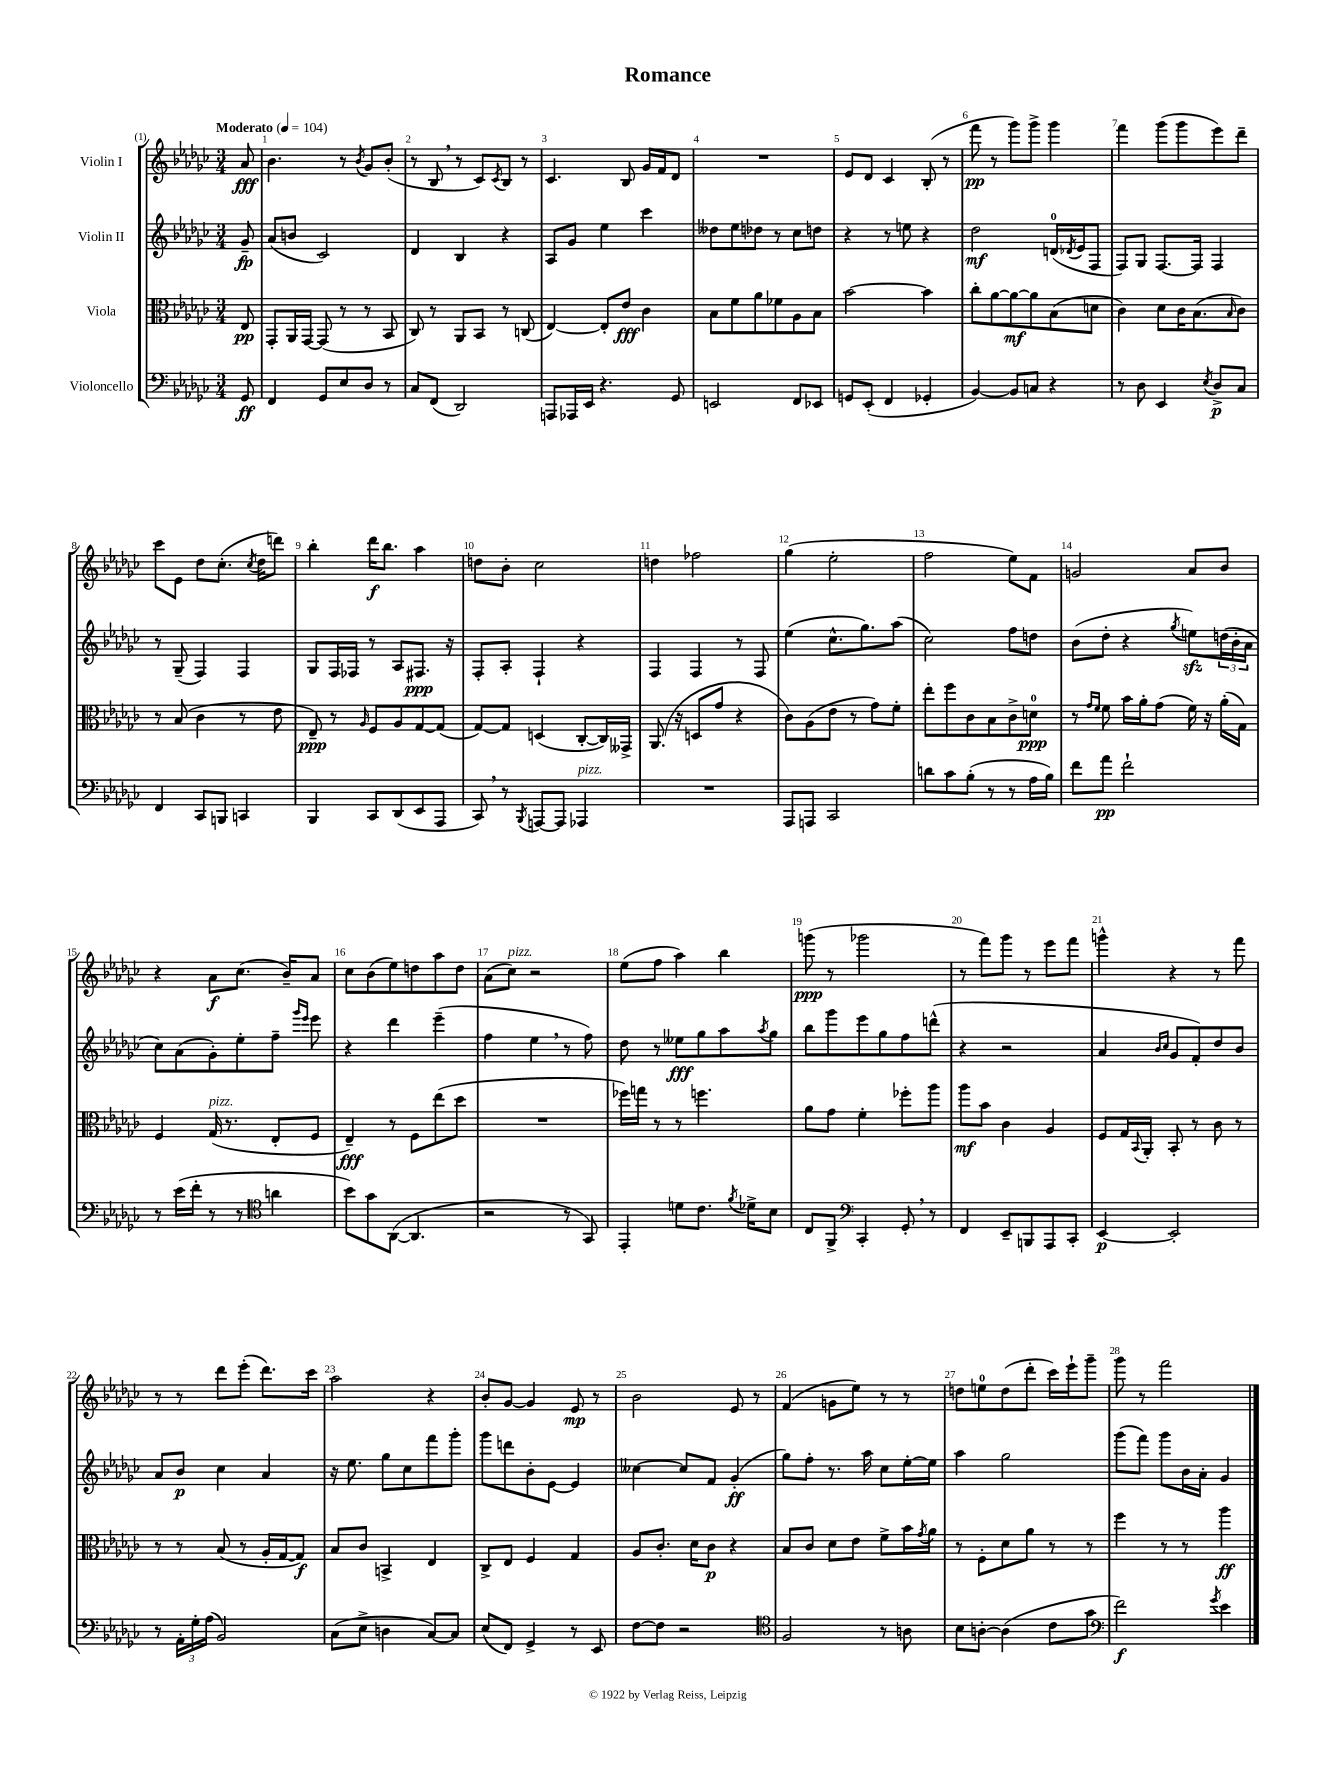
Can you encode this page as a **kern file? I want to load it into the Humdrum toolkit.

**kern	**dynam	**kern	**dynam	**kern	**dynam	**kern	**dynam
*part4	*part4	*part3	*part3	*part2	*part2	*part1	*part1
*staff4	*staff4	*staff3	*staff3	*staff2	*staff2	*staff1	*staff1
*I"Violoncello	*	*I"Viola	*	*I"Violin II	*	*I"Violin I	*
*clefF4	*	*clefC3	*	*clefG2	*	*clefG2	*
*k[b-e-a-d-g-c-]	*	*k[b-e-a-d-g-c-]	*	*k[b-e-a-d-g-c-]	*	*k[b-e-a-d-g-c-]	*
*M3/4	*	*M3/4	*	*M3/4	*	*M3/4	*
*MM104	*	*MM104	*	*MM104	*	*MM104	*
=	=	=	=	=	=	=	=
!	!	!	!	!	!	!LO:TX:a:B:t=Moderato	!
8GG-/	ff	8E-/	pp	8g-~/	fp	8a-/	fff
=1	=1	=1	=1	=1	=1	=1	=1
4FF/	.	8GG-'/L	.	(8a-/L	.	4.b-\	.
.	.	16AA-/L	.	8bn/J	.	.	.
.	.	[16GG-/JJ	.	.	.	.	.
8GG-/L	.	(8GG-/]	.	2c-/)	.	.	.
8E-/	.	8r	.	.	.	8r	.
.	.	.	.	.	.	8qb-/	.
8D-/J	.	8r	.	.	.	8g-/L	.
8r	.	8BB-/	.	.	.	(8b-'/J	.
=2	=2	=2	=2	=2	=2	=2	=2
8C-/L	.	8C-/)	.	4d-/	.	8r	.
(8FF/J	.	8r	.	.	.	8B-,/	.
2DD-/)	.	8AA-/L	.	4B-/	.	8r	.
.	.	8BB-/J	.	.	.	8c-/L)	.
.	.	.	.	.	.	8qc-/	.
.	.	8r	.	4r	.	8B-/J	.
.	.	(8Cn/	.	.	.	8r	.
=3	=3	=3	=3	=3	=3	=3	=3
8AAAn/L	.	[4E-/)	.	8A-/L	.	4.c-/	.
16AAA-X/L	.	.	.	8g-/J	.	.	.
16EE-/JJ	.	.	.	.	.	.	.
4.r	.	8E-'/L]	.	4ee-\	.	.	.
.	.	8e-/J	fff	.	.	8B-/	.
.	.	4c-\	.	4ccc-\	.	16g-/LL	.
.	.	.	.	.	.	16f/J	.
8GG-/	.	.	.	.	.	8d-/J	.
=4	=4	=4	=4	=4	=4	=4	=4
2EEn/	.	8B-\L	.	8dd--X\L	.	2.r	.
.	.	8f\	.	8ee-\	.	.	.
.	.	8a-\	.	8dd-X\J	.	.	.
.	.	8f-X\	.	8r	.	.	.
8FF/L	.	8A-\	.	8cc-\L	.	.	.
8EE-X/J	.	8B-\J	.	8ddn\J	.	.	.
=5	=5	=5	=5	=5	=5	=5	=5
8GGn/L	.	[2b-\	.	4r	.	8e-/L	.
(8EE-'/J	.	.	.	.	.	8d-/J	.
4FF/	.	.	.	8r	.	4c-/	.
.	.	.	.	8een\	.	.	.
4GG-X'/	.	4b-\]	.	4r	.	(8B-'/	.
.	.	.	.	.	.	8r	.
=6	=6	=6	=6	=6	=6	=6	=6
[4BB-/)	.	8cc-'\L	.	2dd-\	mf	8fff\	pp
.	.	[8a-\	.	.	.	8r	.
8BB-/L]	.	8a-\_	mf	.	.	8ggg-\L)	.
8Cn/J	.	8a-\]	.	.	.	8ggg-^\J	.
4r	.	(8B-\	.	(16dn/LL	.	4ggg-\	.
.	.	.	.	8qd-X/	.	.	.
.	.	.	.	16e-/J	.	.	.
.	.	8dn\J	.	8F/J	.	.	.
=7	=7	=7	=7	=7	=7	=7	=7
8r	.	4c-\)	.	8F/L)	.	4fff\	.
8D-\	.	.	.	8G-/J	.	.	.
4EE-/	.	8d-\L	.	[8.F/L	.	(8ggg-\L	.
.	.	16c-\K	.	.	.	8ggg-\	.
.	.	(8.B-\	.	16F/Jk]	.	.	.
8qE-/	.	.	.	.	.	.	.
8D-^/L	p	.	.	4F/	.	8eee-\)	.
.	.	16qqB-/	.	.	.	.	.
8C-/J	.	8c-\J)	.	.	.	8ddd-~\J	.
!!LO:LB:g=z
=8	=8	=8	=8	=8	=8	=8	=8
4FF/	.	8r	.	8r	.	8ccc-\L	.
.	.	(8B-/	.	(8G-~/	.	8e-\J	.
8CC-/L	.	4c-\	.	4F/)	.	8dd-\L	.
8BBBn/J	.	.	.	.	.	(8.cc-'\J	.
4CCn/	.	8r	.	4F/	.	.	.
.	.	.	.	.	.	8qcc-/	.
.	.	.	.	.	.	16dd-\KL	.
.	.	8e-\	.	.	.	8dddn\J)	.
=9	=9	=9	=9	=9	=9	=9	=9
4BBB-/	.	8E-~/)	ppp	8G-/L	.	4bb-'\	.
.	.	8r	.	16F/L	.	.	.
.	.	.	.	16F-X/JJ	.	.	.
.	.	16qqA-/	.	.	.	.	.
8CC-/L	.	8F/L	.	8r	.	16ddd-\KL	f
.	.	.	.	.	.	8.bb-\J	.
(8DD-/	.	8A-/	.	8A-/L	.	.	.
8EE-/	.	[8G-/	.	8.F#X/J	ppp	4aa-\	.
8AAA-/J	.	(8G-/J]	.	.	.	.	.
.	.	.	.	16r	.	.	.
=10	=10	=10	=10	=10	=10	=10	=10
8CC-,/)	.	[8G-/L)	.	8F'/L	.	8ddn\L	.
8r	.	8G-/J]	.	8A-'/J	.	8b-'\J	.
8qBBB-/	.	.	.	.	.	.	.
[8AAAn/L	.	(4Dn/	.	4F`/	.	2cc-\	.
8AAA/J]	.	.	.	.	.	.	.
!LO:TX:a:i:t=pizz.	!	!	!	!	!	!	!
4AAA-X/	.	[8C-'/L	.	4r	.	.	.
.	.	16C-/L])	.	.	.	.	.
.	.	16GG--X^/JJ	.	.	.	.	.
=11	=11	=11	=11	=11	=11	=11	=11
2.r	.	(8.AA-/	.	4F/	.	4ddn\	.
.	.	16r	.	.	.	.	.
.	.	8Dn/L	.	4F/	.	2ff-X\	.
.	.	8g-/J	.	.	.	.	.
.	.	4r	.	8r	.	.	.
.	.	.	.	8F/	.	.	.
=12	=12	=12	=12	=12	=12	=12	=12
8AAA-/L	.	8c-\L)	.	(4ee-\	.	(4gg-\	.
8AAAn/J	.	(8A-\	.	.	.	.	.
2CC-/	.	8e-\J	.	8.cc-^^\L	.	2ee-'\	.
.	.	8r	.	.	.	.	.
.	.	.	.	8.gg-\)	.	.	.
.	.	8g-\L)	.	.	.	.	.
.	.	8f'\J	.	(8aa-\J	.	.	.
=13	=13	=13	=13	=13	=13	=13	=13
8dn\L	.	8ee-'\L	.	2cc-\)	.	2ff\	.
8c-\	.	8ff\	.	.	.	.	.
(8B-'\J	.	8c-\	.	.	.	.	.
8r	.	8B-\	.	.	.	.	.
8r	.	8c-^\	.	8ff\L	.	8ee-\L)	.
16A-\LL	.	8dn\J	ppp	8ddn\J	.	8f\J	.
16B-\JJ)	.	.	.	.	.	.	.
=14	=14	=14	=14	=14	=14	=14	=14
8f\L	.	8r	.	(8b-\L	.	2gn/	.
.	.	16qqg-/LL	.	.	.	.	.
.	.	16qqf/JJ	.	.	.	.	.
8a-\J	pp	8f\	.	8dd-'\J	.	.	.
2f`\	.	16b-\LL	.	4r	.	.	.
.	.	16a-'\J	.	.	.	.	.
.	.	(8g-\J	.	.	.	.	.
.	.	.	.	8qgg-/	.	.	.
.	.	16f\)	.	8eenzz\L)	.	8a-/L	.
.	.	16r	.	.	.	.	.
.	.	(16a-'\LL	.	(24ddn\L	.	8b-/J	.
.	.	.	.	24b-'\	.	.	.
.	.	16G-\JJ)	.	.	.	.	.
.	.	.	.	24a-\JJ	.	.	.
!!LO:LB:g=z
=15	=15	=15	=15	=15	=15	=15	=15
8r	.	4F/	.	8cc-\L)	.	4r	.
(16e-\LL	.	.	.	(8a-\	.	.	.
16f'\JJ	.	.	.	.	.	.	.
!	!	!LO:TX:a:i:t=pizz.	!	!	!	!	!
8r	.	(16G-/	.	8g-'\)	.	8a-\L	f
.	.	8.r	.	.	.	.	.
8r	.	.	.	8ee-'\	.	(8.cc-\J	.
*clefC4	*	*	*	*	*	*	*
4an\	.	8E-'/L	.	8ff~\J	.	.	.
.	.	.	.	.	.	16b-~/KL)	.
.	.	.	.	16qqggg-/LL	.	.	.
.	.	.	.	16qqeee-/JJ	.	.	.
.	.	8F/J	.	8eee-\	.	8a-/J	.
=16	=16	=16	=16	=16	=16	=16	=16
8b-\L)	.	4E-~/)	fff	4r	.	8cc-\L	.
8g-\	.	.	.	.	.	(8b-\	.
([8AA-\J	.	8r	.	4ddd-\	.	8ee-\)	.
4.AA-/]	.	8F\L	.	.	.	8ddn\	.
.	.	(8ee-\	.	(4eee-~\	.	8aa-\	.
.	.	8dd-\J	.	.	.	8dd\J	.
=17	=17	=17	=17	=17	=17	=17	=17
2r	.	2.r	.	4ff\	.	(8a-\L	.
!	!	!	!	!	!	!LO:TX:a:i:t=pizz.	!
.	.	.	.	.	.	8cc-\J)	.
.	.	.	.	4ee-,\	.	2r	.
8r	.	.	.	8r	.	.	.
8GG-/)	.	.	.	8ff\)	.	.	.
=18	=18	=18	=18	=18	=18	=18	=18
4EE-'/	.	16ff-X\LL)	.	8dd-\	.	(8ee-\L	.
.	.	16ggn\JJ	.	.	.	.	.
.	.	8r	.	8r	.	8ff\J	.
8dn\L	.	8r	.	8ee--X\L	fff	4aa-\)	.
8.c-\J	.	4.ffn\	.	8gg-\	.	.	.
.	.	.	.	8aa-\	.	4bb-\	.
8qf/	.	.	.	.	.	.	.
16d-X^\KL	.	.	.	.	.	.	.
.	.	.	.	8qaa-/	.	.	.
8B-\J	.	.	.	8gg-\J	.	.	.
=19	=19	=19	=19	=19	=19	=19	=19
8C-/L	.	8a-\L	.	8bb-\L	.	(8gggn\	ppp
8FF^/J	.	8g-\J	.	8ggg-\	.	8r	.
*clefF4	*	*	*	*	*	*	*
4CC-'/	.	4f'\	.	8eee-\	.	2ggg-X\	.
.	.	.	.	8gg-\	.	.	.
8GG-',/	.	8ff-X'\L	.	8ff\	.	.	.
8r	.	8aa-\J	.	(8dddn^^\J	.	.	.
=20	=20	=20	=20	=20	=20	=20	=20
4FF/	.	8aa-\L	mf	4r	.	8r	.
.	.	8b-\J	.	.	.	8fff\L)	.
8EE-~/L	.	4c-\	.	2r	.	8ggg-\J	.
8BBBn/	.	.	.	.	.	8r	.
8AAA-/	.	4A-/	.	.	.	8eee-\L	.
8CC-'/J	.	.	.	.	.	8fff\J	.
=21	=21	=21	=21	=21	=21	=21	=21
[4EE-/	p	8F/L	.	4a-/	.	4gggn^^\	.
.	.	16G-/L	.	.	.	.	.
.	.	8qqBB-/	.	.	.	.	.
.	.	16AA-'/JJ	.	.	.	.	.
.	.	.	.	16qqb-/LL	.	.	.
.	.	.	.	16qqcc-/JJ	.	.	.
2EE-'/]	.	8BB-'/	.	8g-/L	.	4r	.
.	.	8r	.	8f'/)	.	.	.
.	.	8c-\	.	8dd-/	.	8r	.
.	.	8r	.	8b-/J	.	8fff\	.
!!LO:LB:g=z
=22	=22	=22	=22	=22	=22	=22	=22
8r	.	8r	.	8a-/L	.	8r	.
24AA-'\LL	.	8r	.	8b-/J	p	8r	.
24G-'\	.	.	.	.	.	.	.
(24A-\JJ	.	.	.	.	.	.	.
2BB-/)	.	(8B-/	.	4cc-\	.	8ddd-\L	.
.	.	8r	.	.	.	(8eee-'\J	.
.	.	16A-'/LL	.	4a-/	.	8.ddd-\L)	.
.	.	[16G-/J	.	.	.	.	.
.	.	8G-/J])	f	.	.	.	.
.	.	.	.	.	.	16ccc-\Jk	.
=23	=23	=23	=23	=23	=23	=23	=23
(8C-\L	.	8B-/L	.	16r	.	2aa-\	.
.	.	.	.	8.ee-\	.	.	.
8E-^\J	.	8c-/J	.	.	.	.	.
4Dn\	.	4BBn^/	.	8gg-\L	.	.	.
.	.	.	.	8cc-\	.	.	.
[8C-/L)	.	4E-/	.	8fff\	.	4r	.
8C-/J]	.	.	.	8ggg-'\J	.	.	.
=24	=24	=24	=24	=24	=24	=24	=24
(8E-/L	.	8C-^/L	.	8ggg-\L	.	8b-'/L	.
8FF/J)	.	8E-/J	.	8dddn\	.	[8g-/J	.
4GG-^/	.	4F/	.	8b-'\	.	4g-/]	.
.	.	.	.	[8e-\J	.	.	.
8r	.	4G-/	.	4e-/]	.	8e-/	mp
8EE-/	.	.	.	.	.	8r	.
=25	=25	=25	=25	=25	=25	=25	=25
[8F\L	.	8A-/L	.	[4cc--X\	.	2b-\	.
8F\J]	.	8.c-'/J	.	.	.	.	.
2r	.	.	.	8cc--/L]	.	.	.
.	.	16d-\KL	.	.	.	.	.
.	.	8c-\J	p	8f/J	.	.	.
.	.	4r	.	(4g-'/	ff	8e-/	.
.	.	.	.	.	.	8r	.
=26	=26	=26	=26	=26	=26	=26	=26
*clefC4	*	*	*	*	*	*	*
2F/	.	8B-/L	.	8gg-\L)	.	(4f/	.
.	.	8c-/J	.	8ff'\J	.	.	.
.	.	8d-\L	.	8.r	.	8gn\L	.
.	.	8e-\J	.	.	.	8ee-\J)	.
.	.	.	.	16aa-\	.	.	.
8r	.	8f^\L	.	8cc-\L	.	8r	.
8An\	.	16b-\L	.	[16ee-'\L	.	8r	.
.	.	8qg-/	.	.	.	.	.
.	.	16a-\JJ	.	16ee-\JJ]	.	.	.
=27	=27	=27	=27	=27	=27	=27	=27
8B-\L	.	8r	.	4aa-\	.	8ddn\L	.
[8An'\J	.	8F'\L	.	.	.	8een\	.
(4A\]	.	8d-\	.	2gg-\	.	(8dd\	.
.	.	8a-\J	.	.	.	8ddd-'\J	.
8c-\L	.	8r	.	.	.	16ccc-\LL)	.
.	.	.	.	.	.	16eee-`\J	.
8g-\J	.	8r	.	.	.	8ggg-~\J	.
=28	=28	=28	=28	=28	=28	=28	=28
*clefF4	*	*	*	*	*	*	*
2f\)	f	4ff\	.	(8ggg-\L	.	8ggg-\	.
.	.	.	.	8fff\J)	.	8r	.
.	.	8r	.	8ggg-\L	.	2fff\	.
.	.	8r	.	16b-\L	.	.	.
.	.	.	.	16a-'\JJ	.	.	.
8qg-/	.	.	.	.	.	.	.
4e-\	.	4aa-\	ff	4g-/	.	.	.
==	==	==	==	==	==	==	==
*-	*-	*-	*-	*-	*-	*-	*-
